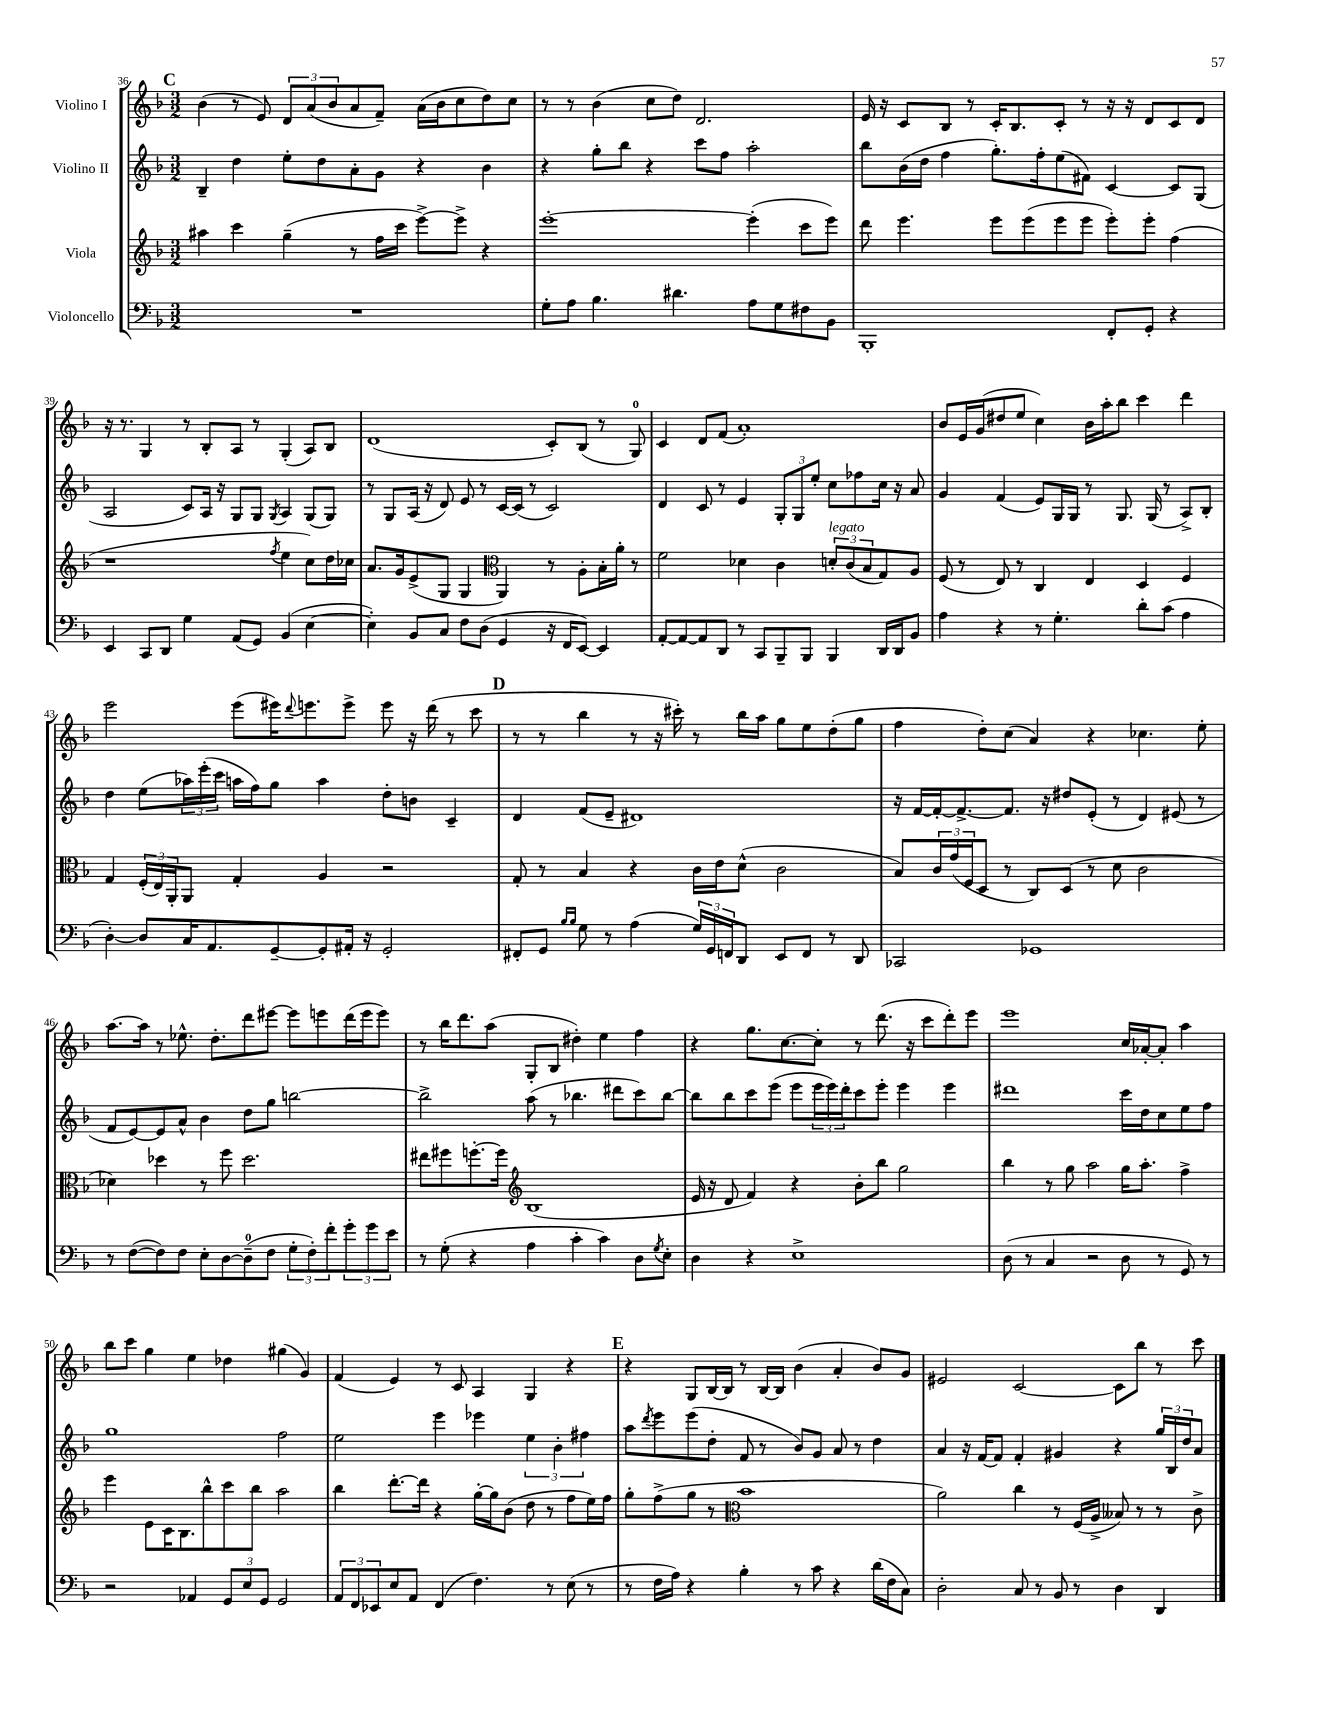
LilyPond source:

<<
\new StaffGroup <<
\new Staff = "s0" \with { instrumentName = "Violino I" } {
    \clef treble \key f \major \numericTimeSignature \time 3/2
    \mark \markup { \bold "C" } bes'4( r8 e'8) \tuplet 3/2 { d'8 a'8( bes'8 } a'8 f'8--) a'16( bes'16 c''8 d''8) c''8 |
    r8 r8 bes'4( c''8 d''8) d'2. |
    e'16 r16 c'8 bes8 r8 c'16-. bes8. c'8-. r8 r16 r16 d'8 c'8 d'8 |
    r16 r8. g4 r8 bes8-. a8 r8 g4-.( a8) bes8 |
    d'1( c'8-.) bes8( r8 g8-0) |
    c'4 d'8 f'8( a'1-.) |
    bes'8 e'16 g'16( dis''8 e''8 c''4) bes'16 a''16-. bes''8 c'''4 d'''4 |
    e'''2 e'''8( eis'''16) \appoggiatura { d'''8 } e'''8. e'''8-> e'''8 r16 d'''16( r8 c'''8 |
    \mark \markup { \bold "D" } r8 r8 bes''4 r8 r16 cis'''16-.) r8 bes''16 a''16 g''8 e''8 d''8-.( g''8 |
    f''4 d''8-.) c''8( a'4) r4 ces''4. e''8-. |
    a''8.~ a''16 r8 ees''8.-^ d''8.-. d'''8 eis'''8~ eis'''8 e'''8 d'''16( e'''16 e'''8) |
    r8 bes''16 d'''8. a''8( g8-. bes8 dis''4-.) e''4 f''4 |
    r4 g''8. c''8.~ c''8-. r8 d'''8.( r16 c'''8 d'''8-.) e'''8 |
    e'''1 c''16 aes'16~-. aes'8-. a''4 |
    bes''8 c'''8 g''4 e''4 des''4 gis''4( g'4) |
    f'4( e'4) r8 c'8 a4 g4 r4 |
    \mark \markup { \bold "E" } r4 g8 bes16~ bes16 r8 bes16~ bes16 bes'4( a'4-. bes'8) g'8 |
    eis'2 c'2~ c'8 bes''8 r8 c'''8 \bar "|." |
}
\new Staff = "s1" \with { instrumentName = "Violino II" } {
    \clef treble \key f \major \numericTimeSignature \time 3/2
    \mark \markup { \bold "C" } bes4-- d''4 e''8-. d''8 a'8-. g'8 r4 bes'4 |
    r4 g''8-. bes''8 r4 c'''8 f''8 a''2-. |
    bes''8 bes'16( d''16 f''4 g''8.-.) f''16-. e''8( fis'8) c'4~ c'8 g8( |
    a2 c'8) a16 r16 g8 g8 \acciaccatura { g8 } a4 g8( g8) |
    r8 g8 a16( r16 d'8) e'8 r8 c'16~ c'16( r8 c'2) |
    d'4 c'8 r8 e'4 \tuplet 3/2 { g8-. g8 e''8-. } c''8 fes''8 c''16 r16 a'8 |
    g'4 f'4( e'8) g16 g16 r8 g8. g16( r8 a8->) bes8-. |
    d''4 e''8( \tuplet 3/2 { aes''16) e'''16-.( c'''16 } a''16 f''16) g''8 a''4 d''8-. b'8 c'4-- |
    \mark \markup { \bold "D" } d'4 f'8( e'8-- dis'1) |
    r16 f'16~ f'16~-. f'8.~-> f'8. r16 dis''8 e'8-.( r8 d'4) eis'8( r8 |
    f'8 e'8~) e'8 a'8-^ bes'4 d''8 g''8 b''2~ |
    b''2-> a''8( r8 bes''4. dis'''8 c'''8) bes''8~ |
    bes''8 bes''8 c'''8 e'''8( e'''8 \tuplet 3/2 { e'''16 e'''16) d'''16-. } c'''8 e'''8-. e'''4 e'''4 |
    dis'''1 c'''16 d''16 c''8 e''8 f''8 |
    g''1 f''2 |
    e''2 e'''4 ees'''4 \tuplet 3/2 { e''4 bes'4-. fis''4 } |
    \mark \markup { \bold "E" } a''8 \acciaccatura { d'''8 } e'''8 e'''8( d''8-. f'8 r8 bes'8) g'8 a'8 r8 d''4 |
    a'4 r16 f'16~ f'8 f'4-. gis'4 r4 \tuplet 3/2 { g''16 bes16 d''16 } a'8 \bar "|." |
}
\new Staff = "s2" \with { instrumentName = "Viola" } {
    \clef treble \key f \major \numericTimeSignature \time 3/2
    \mark \markup { \bold "C" } ais''4 c'''4 g''4--( r8 f''16 c'''16 e'''8~->) e'''8-> r4 |
    e'''1~-. e'''4-.( c'''8 e'''8) |
    d'''8 e'''4. e'''8 e'''8( e'''8 e'''8 e'''8-.) e'''8-. f''4( |
    r1 \acciaccatura { f''8 } e''4 c''8) d''16 ces''16 |
    a'8. g'16 e'8->( g8 g4 \clef alto a,4) r8 a8-. bes16-. a'16-. r8 |
    f'2 des'4 c'4 \tuplet 3/2 { d'8-.^\markup { \italic "legato" } c'8( bes8 } g8) a8 |
    f8( r8 e8) r8 c4 e4 d4 f4 |
    g4 \tuplet 3/2 { f16-.( e16) a,16-. } a,8 g4-. a4 r2 |
    \mark \markup { \bold "D" } g8-. r8 bes4 r4 c'16 e'16 d'8-^( c'2 |
    bes8) \tuplet 3/2 { c'16 g'16( f16 } d8 r8 c8) d8( r8 d'8 c'2 |
    des'4) des''4 r8 f''8 des''2. |
    eis''8 fis''8 f''8.~-. f''16 \clef treble bes1( |
    e'16 r16 d'8 f'4) r4 bes'8-. bes''8 g''2 |
    bes''4 r8 g''8 a''2 g''16 a''8.-. f''4-> |
    e'''4 e'8 c'16 bes8. bes''8-^ c'''8 bes''8 a''2 |
    bes''4 d'''8.~-. d'''16 r4 g''16~-. g''16 bes'8( d''8 r8 f''8 e''16) f''16 |
    \mark \markup { \bold "E" } g''8-. f''8->( g''8 r8 \clef alto bes'1 |
    a'2) c''4 r8 f16( a16-> beses8) r8 r8 c'8-> \bar "|." |
}
\new Staff = "s3" \with { instrumentName = "Violoncello" } {
    \clef bass \key f \major \numericTimeSignature \time 3/2
    \mark \markup { \bold "C" } R1. |
    g8-. a8 bes4. dis'4. a8 g8 fis8 bes,8 |
    bes,,1-. f,8-. g,8-. r4 |
    e,4 c,8 d,8 g4 a,8( g,8) bes,4( e4~ |
    e4-.) bes,8 c8 f8 d8( g,4 r16 f,16 e,8~) e,4 |
    a,8~-. a,8~ a,8 d,8 r8 c,8 bes,,8-- bes,,8 bes,,4 d,16 d,16 bes,8 |
    a4 r4 r8 g4.-. d'8-. c'8( a4 |
    d4~-.) d8 c16 a,8. g,8~-- g,8-. ais,16-. r16 g,2-. |
    \mark \markup { \bold "D" } fis,8-. g,8 \grace { bes16 bes16 } g8 r8 a4( \tuplet 3/2 { g16) g,16 f,16 } d,8 e,8 f,8 r8 d,8 |
    ces,2 ges,1 |
    r8 f8~( f8) f8 e8-. d8~ d8-0--( f8 \tuplet 3/2 { g8-. f8-.) f'8-. } \tuplet 3/2 { g'8-. g'8 e'8 } |
    r8 g8-.( r4 a4 c'4-. c'4) d8 \acciaccatura { g8 } e8-. |
    d4 r4 e1-> |
    d8( r8 c4 r2 d8 r8 g,8) r8 |
    r2 aes,4 \tuplet 3/2 { g,8 e8 g,8 } g,2 |
    \tuplet 3/2 { a,8 f,8 ees,8 } e8 a,8 f,4( f4.) r8 e8( r8 |
    \mark \markup { \bold "E" } r8 f16 a16) r4 bes4-. r8 c'8 r4 d'16( f16 c8) |
    d2-. c8 r8 bes,8 r8 d4 d,4 \bar "|." |
}
>>
>>
\layout { \context { \Score currentBarNumber = #36 } }
